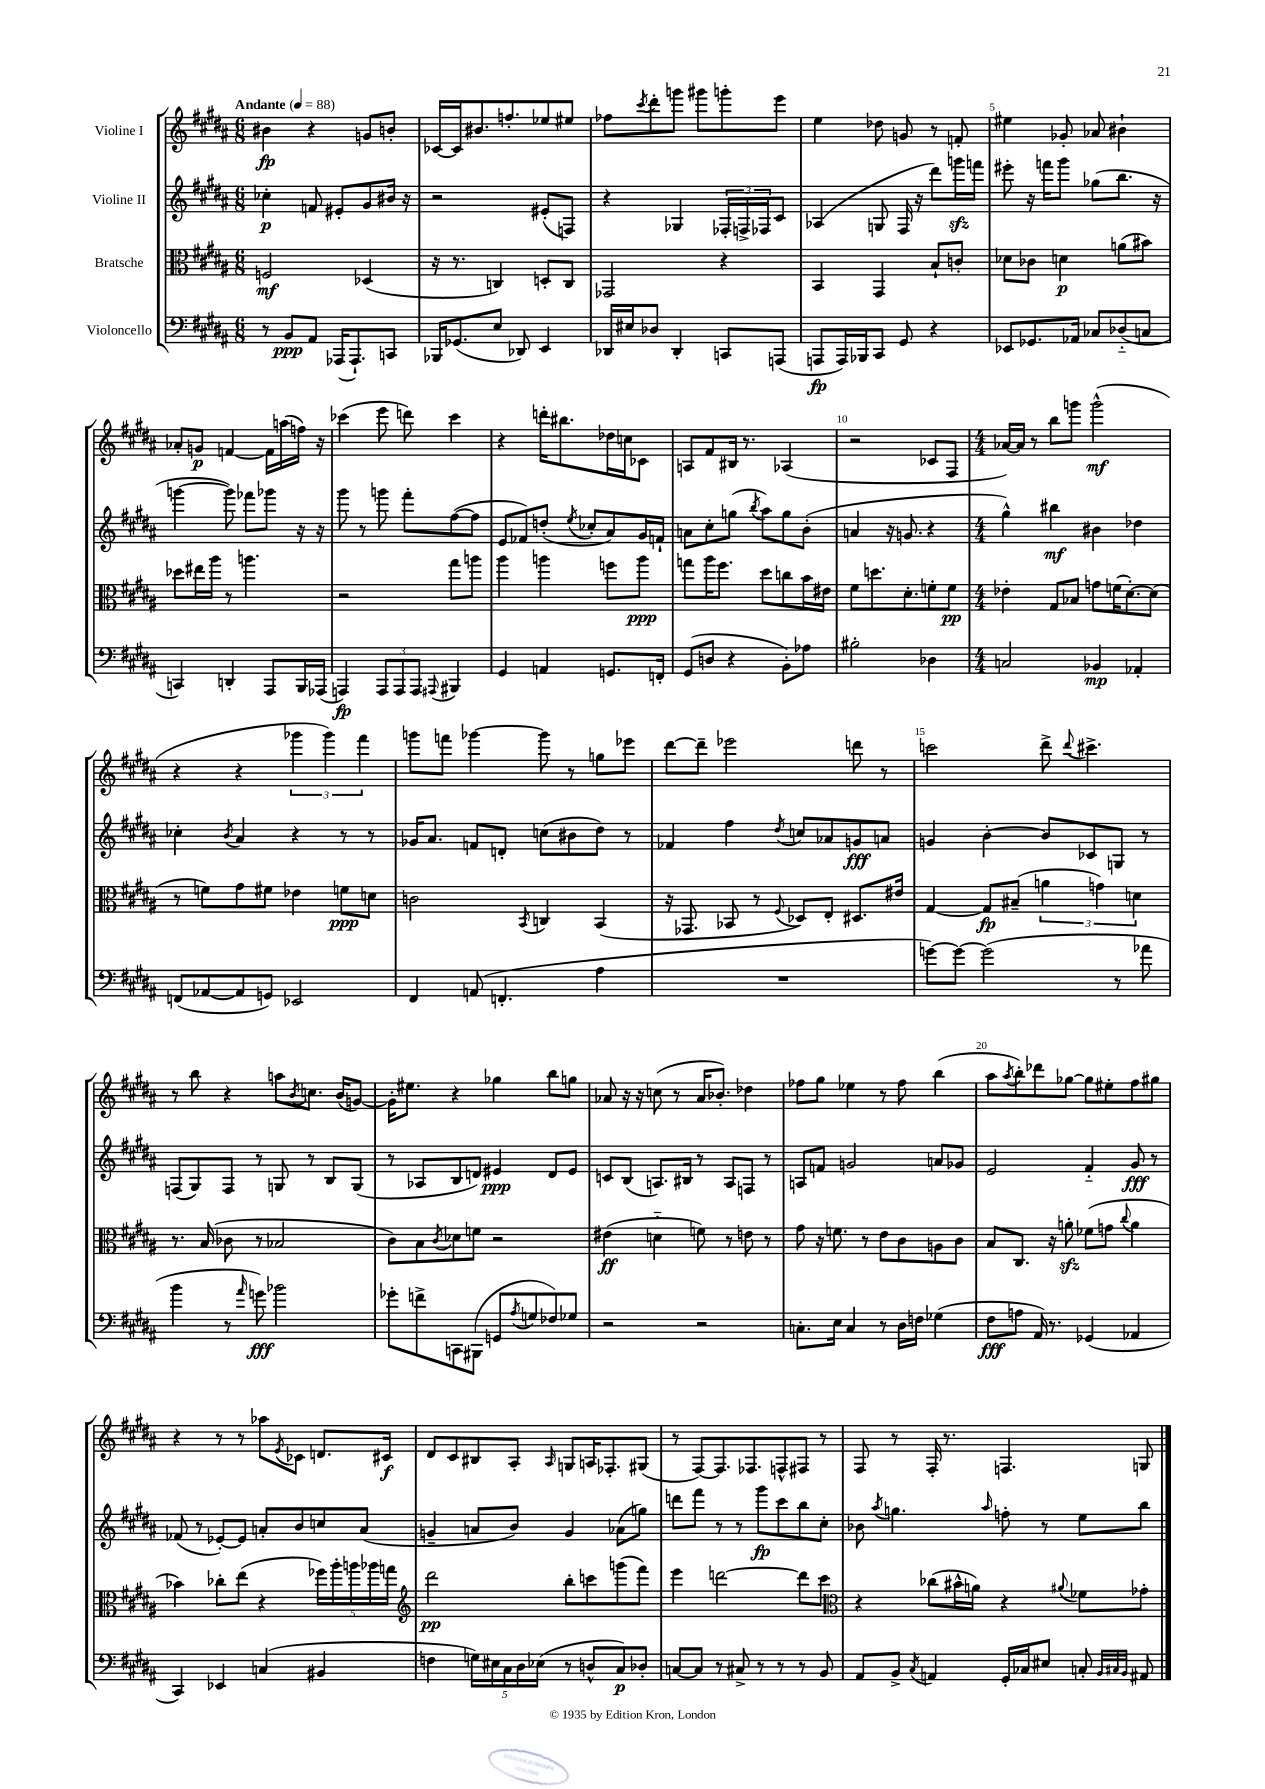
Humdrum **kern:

**kern	**kern	**kern	**kern
*staff4	*staff3	*staff2	*staff1
*clefF4	*clefC3	*clefG2	*clefG2
*k[f#c#g#d#a#]	*k[f#c#g#d#a#]	*k[f#c#g#d#a#]	*k[f#c#g#d#a#]
*M6/8	*M6/8	*M6/8	*M6/8
*MM88	*MM88	*MM88	*MM88
8r	2F	4cc-'	4b#
8BB	.	.	.
8AA#	.	8f	4r
(16AAA-	.	8e#'	.
8.AAA-`)	.	.	.
.	(4D-	8g#	8g
8CC	.	16b#	8b'
.	.	16r	.
=	=	=	=
16BBB-	16r	2r	[16c-
(8.GG-	8.r	.	16c-]
.	.	.	8.b#
8E	4C)	.	.
.	.	.	8.ff'
8DD-)	.	.	.
4EE	8D'	(8e#'	8ee-
.	8C	8F)	8ee#
=	=	=	=
16DD-	2GG-	4r	8ff-
16E#	.	.	.
.	.	.	8qccc#
8D-	.	.	8ddd#'
4DD-'	.	4G-	8ggg
.	.	.	8ggg#
8CC	4r	24F-'	8ggg'
.	.	24F^	.
.	.	24F-	.
(8AAA	.	8c#	8eee
=	=	=	=
8AAA	4BB	(4A-	4ee
16AAA)	.	.	.
16BBB-	.	.	.
8CC#	4GG#	8G	8dd-
8GG#	.	16F#	8g
.	.	16r	.
4r	8B`	8ddd#)	8r
.	8c'	16ggg	8f'
.	.	16fff	.
=	=	=	=
8EE-	8d-	8eee#'	4ee#
8.GG-	8c-	16r	.
.	.	16fff	.
.	4d	8ggg#	8g-'
16AA-	.	.	.
8C-	.	(8gg-	8a-
(8D-'~	(8a	8.bb	4b#`
8C	8b#)	.	.
.	.	16r	.
=	=	=	=
4CC)	8dd-	[4ggg	8a-'
.	16ee#	.	8g
.	16aa#	.	.
4DD'	8r	8ggg])	[4f
.	4.aa	8fff-	.
8AAA#	.	8ggg-	16f]
.	.	.	(16aa
16BBB	.	16r	16ff)
(16AAA-	.	16r	16r
=	=	=	=
4AAA)	2r	8ggg#	(4ccc-
.	.	8r	.
12AAA	.	8ggg	8eee
12AAA	.	.	.
.	.	8fff#'	8ddd)
12AAA	.	.	.
8qqAAA#	.	.	.
4BBB#	8gg#	([8ff#	4ccc-
.	8aa	8ff#]	.
=	=	=	=
4GG#	4aa#	8e	4r
.	.	8f-)	.
4AA	4aa	(8dd'	16ddd'
.	.	.	8.bb#
.	.	8qee	.
.	.	8cc-'	.
8.GG	8ff	8a#)	16dd-
.	.	.	16cc
.	8aa	16g#	8c-
16FF'	.	16f`	.
=	=	=	=
(8GG#	8gg	8a	8A
8D	16aa#	8cc#'	8f#
.	8.ff#	.	.
4r	.	(8gg	16B#
.	.	.	8.r
.	.	8qbb	.
.	8dd#	8aa#)	.
8BB')	8cc	8gg	(4A-
8A-	16b	(8b'	.
.	16e#	.	.
=	=	=	=
2B#'	8f#	4a	2r
.	8.dd	.	.
.	.	16r	.
.	8.d#'	8.g	.
4D-	8f'	4r	8c-
.	8f	.	8F#
=	=	=	=
*M4/4	*M4/4	*M4/4	*M4/4
2C	4e-'	4gg#^^)	[16a-)
.	.	.	16a-]
.	.	.	8r
.	8G#	4bb#	8bb
.	8B-	.	8ggg
4BB-	8g	4b#	(2ggg^^
.	(16f	.	.
.	[8.d#')	.	.
4AA-'	.	4dd-	.
.	(8d#]	.	.
=	=	=	=
(8FF	8r	4cc-'	4r
[8AA-	8f)	.	.
.	.	8qb	.
8AA-]	8g#	4a#	4r
8GG)	8f#	.	.
2EE-	4e-	4r	6ggg-
.	.	.	6ggg-)
.	8f	8r	.
.	.	.	6fff#
.	8d	8r	.
=	=	=	=
4FF#	2c	16g-	8ggg
.	.	8.a#	.
.	.	.	8fff
(8AA	.	8f	[4ggg-
4.FF'	.	8d'	.
.	8qBB	.	.
.	4C	(8cc	8ggg-]
.	.	8b#	8r
4A#	(4BB	8dd#)	8gg
.	.	8r	8eee-
=	=	=	=
1r	16r	4f-	[8ddd#
.	8.GG-	.	.
.	.	.	8ddd#~]
.	8BB-	4ff#	2eee-
.	8r	.	.
.	8qqF#	8qdd#	.
.	8D-)	8cc	.
.	8E'	8a-	.
.	8.D#	8g	8ddd
.	.	8a	8r
.	16e#	.	.
=	=	=	=
[8g)	[4G#	4g	2ccc
8g_	.	.	.
(2g]	8G#]	[4b'	.
.	(8B#~	.	.
.	6a	8b]	8ddd#^
.	.	.	8qqddd#
.	.	8c-	4.ccc#^
.	6g)	.	.
8r	.	8G	.
.	6d	.	.
8a-	.	8r	.
=	=	=	=
4b	8.r	(8F	8r
.	.	8G#)	8bb
.	(16B	.	.
8r	8c-	8F	4r
16qqa#	.	.	.
8g)	8r	8r	.
2b-	2B-	8G	8aa
.	.	.	8qb
.	.	8r	8.cc
.	.	8B	.
.	.	.	(16b
.	.	(8G	[8g)
=	=	=	=
8g-'	8c#)	8r	16g']
.	.	.	8.ee#
8f^	8B	8A-	.
.	8qc#	.	.
8CC	8d-	8B	4r
(8BBB#	8f	8d)	.
8GG	2r	4e#	4gg-
8qA#	.	.	.
8G	.	.	.
8F-)	.	8d	8bb
8G-	.	8e#	8gg
=	=	=	=
2r	(4e#	8c	8a-
.	.	(8B	16r
.	.	.	16r
.	4d'~	8.A)	(8cc
.	.	.	8r
.	.	16B#	.
2r	8f)	8r	16a-
.	.	.	8.b-')
.	8r	8A	.
.	8e	8F	4dd-
.	8r	8r	.
=	=	=	=
8.C'	8g#	8A	8ff-
.	16r	8f	8gg#
16E	8.f	.	.
4C	.	2g	4ee-
.	8r	.	.
8r	8e	.	8r
16D#	8c#	.	8ff-
16F	.	.	.
(4G-	8A	8a	(4bb
.	8c#	8g-	.
=	=	=	=
8F#	8B	2e	8aa#
.	.	.	8qaa#
8A	8.C#	.	8bb')
16AA#)	.	.	8ddd-
8.r	16r	.	.
.	8a'	.	[8gg-
(4GG-	(8f-	4f#'~	8gg-]
.	8g	.	8ee#'
.	8qqcc#	.	.
4AA-	4a	8g#	8ff#
.	.	8r	8gg#
=	=	=	=
4CC#)	4b-)	(8f-	4r
.	.	8r	.
4EE-	8cc-'	[8e-')	8r
.	(8ee	8e-]	8r
(4C	4r	8a'	8aa-
.	.	.	8qe
.	.	8b	8c-
4BB#	20ff-)	8cc	8.d
.	20aa#'	.	.
.	20aa	.	.
.	.	(8a	.
.	20aa-	.	.
.	.	.	16c#
.	20gg	.	.
=	=	=	=
*	*clefG2	*	*
4F	2ddd#	4g~	8d#
.	.	.	8c#
20G)	.	8a	8B#
20E#	.	.	.
20C#	.	.	.
.	.	8b)	8A#'
20D#	.	.	.
(20E-	.	.	.
.	.	.	16qqA#
8r	8bb'	4g	8G
8D^^	8ccc	.	16A
.	.	.	8.F-'
8C#)	(8ggg	(8a-	.
8D-'	8fff#)	8gg)	(8G#
=	=	=	=
[8C	4eee	8ddd	8r
8C]	.	8fff#	[8F#)
8r	[2ddd	8r	8.F#]
8C#^	.	8r	.
.	.	.	8.F-
8r	.	8ggg#	.
8r	.	8ccc#	8F^^
8r	8ddd]	8bb	8F#
8BB	8ccc#	8cc#'	8r
=	=	=	=
*	*clefC3	*	*
8AA#	4r	8b-	8F#
.	.	8qaa#	.
8BB^	.	4.gg	8r
8qC#	.	.	.
4AA	(8cc-	.	16F#'
.	.	.	8.r
.	16b#^^	.	.
.	16a)	.	.
.	.	16qqaa#	.
16GG#'	4r	8ff'	4.F
16C-	.	.	.
8E#	.	8r	.
.	8qqa#	.	.
8C'	8f-	8ee	.
32qqBB	.	.	.
32qqC#	.	.	.
32qqBB	.	.	.
8AA#	8g-'	8bb	8G
==	==	==	==
*-	*-	*-	*-
